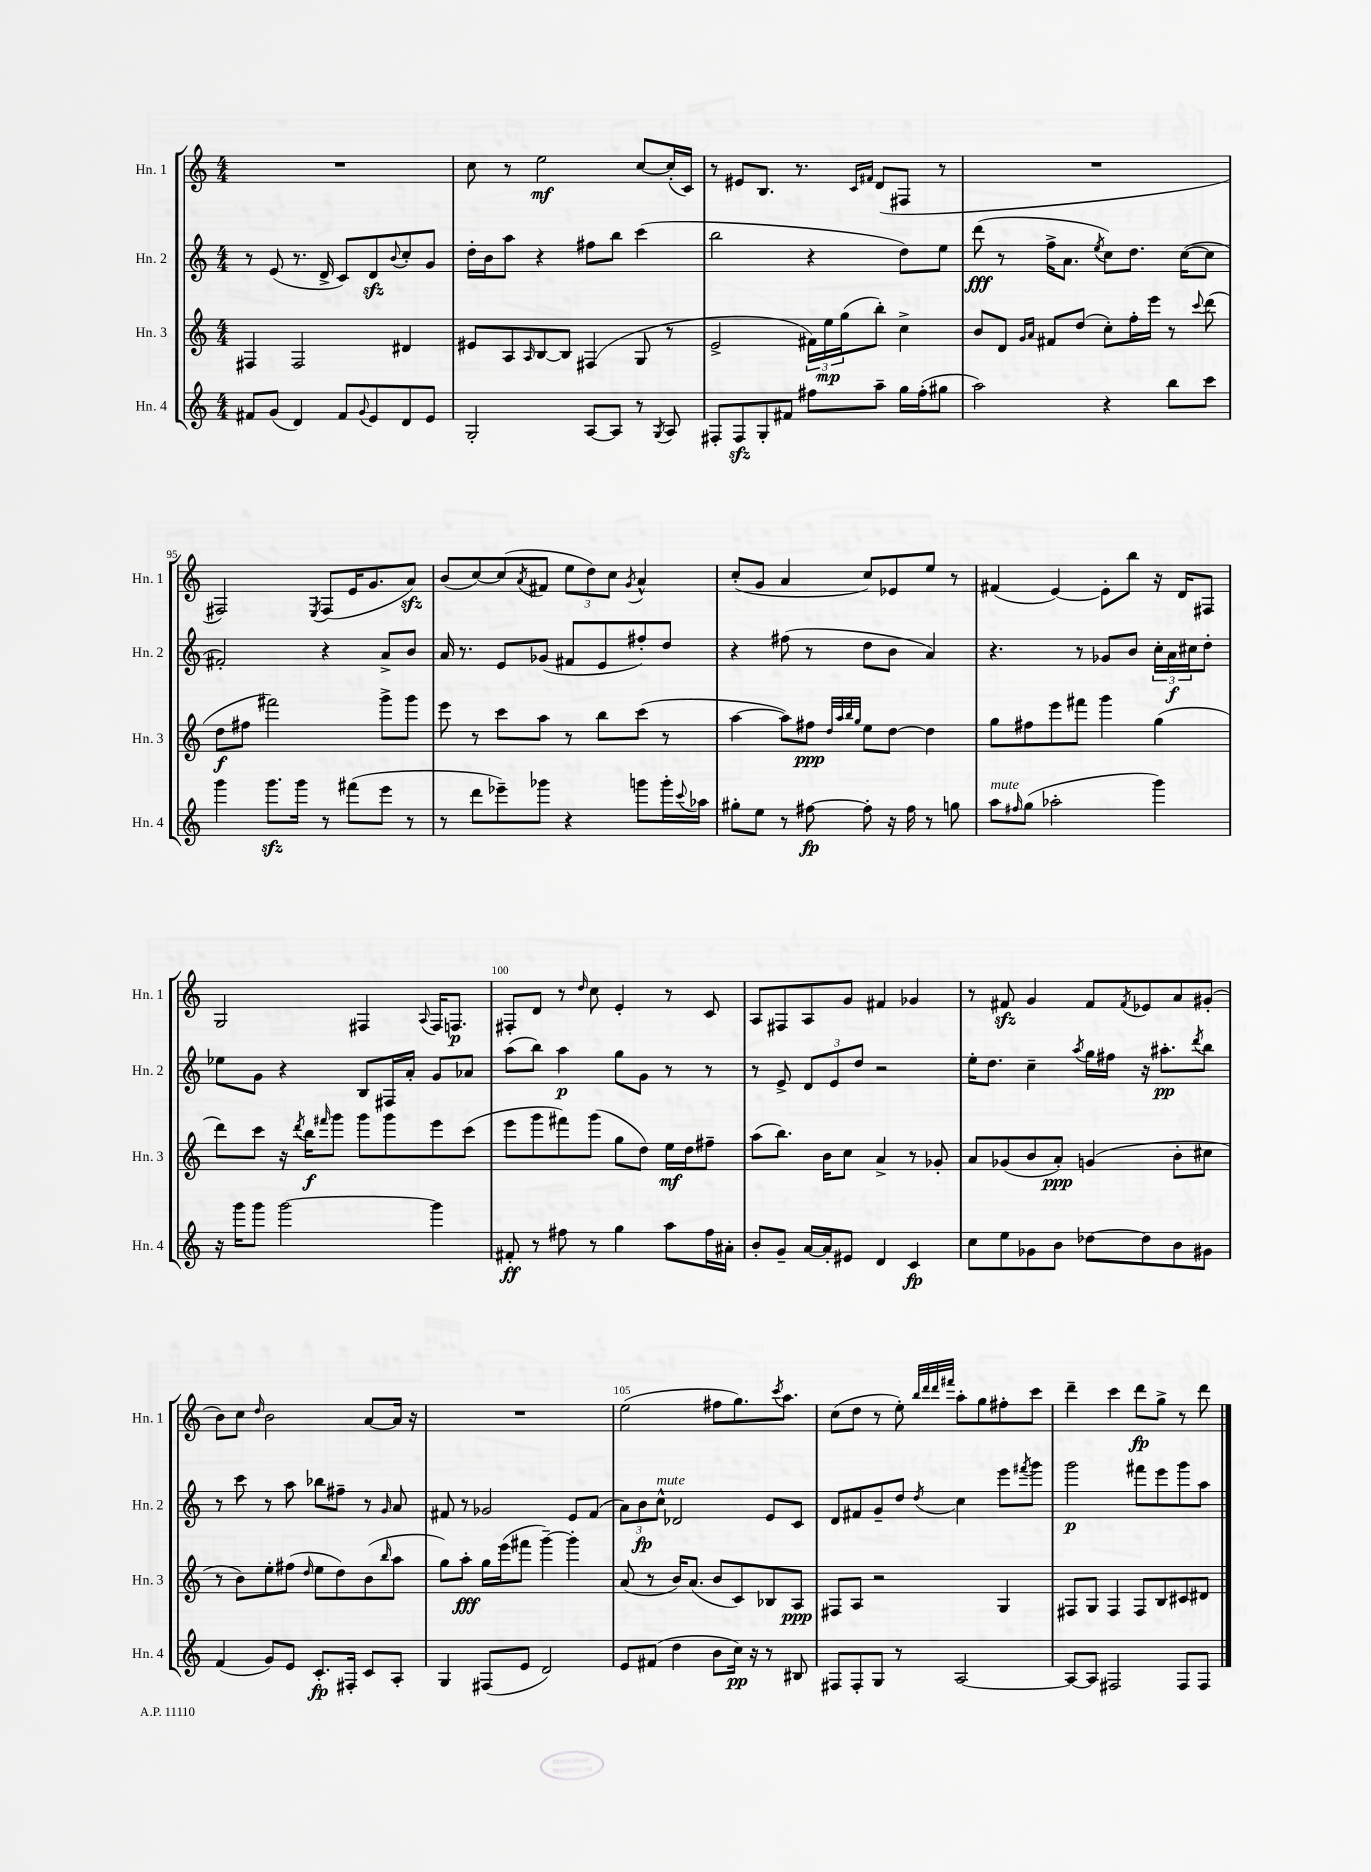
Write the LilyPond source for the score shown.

<<
\new StaffGroup <<
\new Staff = "s0" \with { instrumentName = "Hn. 1" shortInstrumentName = "Hn. 1" } {
    \clef treble \key c \major \numericTimeSignature \time 4/4
    R1 |
    c''8 r8 e''2\mf c''8~ c''16-.( c'16) |
    r8 eis'8 b8. r8. \grace { c'16 fis'16 } d'8( fis8 r8 |
    R1 |
    fis2) \acciaccatura { e8 } fis8( e'16 g'8. a'8\sfz) |
    b'8( c''8~) c''8( \acciaccatura { a'8 } fis'8 \tuplet 3/2 { e''8 d''8) c''8 } \acciaccatura { g'8 } a'4-^ |
    c''8-.( g'8 a'4 c''8) ees'8 e''8 r8 |
    fis'4( e'4~) e'8-. b''8 r16 d'16 fis8 |
    g2 fis4 \appoggiatura { a8 } fis16 f8.\p |
    fis8-. d'8 r8 \grace { d''16 } c''8 e'4-. r8 c'8 |
    a8 fis8 a8 g'8 fis'4 ges'4 |
    r8 fis'8\sfz g'4 fis'8 \acciaccatura { fis'8 } ees'8 a'8 gis'8-.( |
    b'8) c''8 \grace { d''16 } b'2 a'8~ a'16 r16 |
    R1 |
    e''2( fis''8 g''8.) \acciaccatura { c'''8 } a''8. |
    c''8( d''8 r8 e''8-.) \grace { b''32 d'''32 d'''32 fis'''32 } a''8-. g''8 fis''8-. c'''8 |
    d'''4-- c'''4 d'''8\fp g''8-> r8 d'''8 \bar "|." |
}
\new Staff = "s1" \with { instrumentName = "Hn. 2" shortInstrumentName = "Hn. 2" } {
    \clef treble \key c \major \numericTimeSignature \time 4/4
    r8 e'8( r8. d'16-> c'8) d'8\sfz \appoggiatura { b'8 } c''8-. g'8 |
    d''16-. b'16 a''8 r4 fis''8 b''8 c'''4( |
    b''2 r4 d''8) e''8 |
    d'''8\fff( r8 f''16-> a'8. \acciaccatura { e''8 } c''8) d''8. c''16~( c''8 |
    fis'2-.) r4 a'8-> b'8 |
    a'16 r8. e'8 ges'8( fis'8 e'8 fis''8-.) d''8 |
    r4 fis''8( r8 d''8 b'8 a'4) |
    r4. r8 ges'8 b'8 \tuplet 3/2 { c''16-. a'16\f cis''16 } d''8-. |
    ees''8 g'8 r4 b8 fis16 a'16-. g'8 aes'8 |
    a''8( b''8) a''4\p g''8 g'8 r8 r8 |
    r8 e'8-> \tuplet 3/2 { d'8 e'8 d''8 } r2 |
    e''16-. d''8. c''4-- \acciaccatura { a''8 } g''16 fis''16 r16 ais''8.-.\pp \acciaccatura { d'''8 } b''8 |
    r8 c'''8 r8 a''8 bes''8 fis''8-- r8 \grace { g'16 } a'8 |
    fis'8 r8 ges'2 e'8 fis'8( |
    \tuplet 3/2 { a'8) b'8\fp c''8-^^\markup { \italic "mute" } } des'2 e'8 c'8 |
    d'8 fis'8 g'8-- d''8 \acciaccatura { d''8 } c''4 e'''8 \acciaccatura { fis'''8 } g'''8 |
    g'''2\p fis'''8 e'''8 g'''8 a''8 \bar "|." |
}
\new Staff = "s2" \with { instrumentName = "Hn. 3" shortInstrumentName = "Hn. 3" } {
    \clef treble \key c \major \numericTimeSignature \time 4/4
    fis4 fis2 dis'4 |
    eis'8 a8 \grace { a16 } b8~ b8 fis4( g8 r8 |
    e'2-> \tuplet 3/2 { fis'16) e''16\mp g''16( } b''8-.) c''4-> |
    b'8 d'8 \grace { g'16 a'16 } fis'8 d''8( c''8-.) f''16-. e'''16 r8 \appoggiatura { c'''8 } d'''8( |
    d''8\f fis''8 fis'''2) g'''8-> g'''8 |
    e'''8 r8 c'''8 a''8 r8 b''8 c'''8( r8 |
    a''4~ a''8) fis''8\ppp \grace { d''32 a''32 b''32 g''32 } e''8 d''8~ d''4 |
    g''8 fis''8 e'''8 fis'''8 g'''4 g''4( |
    d'''8) c'''8 r16 \acciaccatura { d'''8 } b''16\f \grace { fis'''16 } g'''8 g'''8 g'''8 e'''8 c'''8( |
    e'''8 g'''8 fis'''8) g'''8( g''8 d''8) e''16\mf d''16 fis''8-- |
    a''8( b''8.) b'16 c''8 a'4-> r8 ges'8-. |
    a'8 ges'8( b'8 a'8-.\ppp) g'4( b'8-. cis''8 |
    r8 b'8) e''8-. fis''8( \grace { d''16 } e''8 d''8) b'8( \grace { b''16 } a''8 |
    g''8) a''8-.\fff g''16 e'''16( fis'''8 g'''4~--) g'''4-. |
    a'8( r8 b'16) a'8.( b'8 c'8) bes8 a8\ppp |
    fis8 a8 r2 g4 |
    fis8 g8 fis4 fis8 b8 cis'8 dis'8 \bar "|." |
}
\new Staff = "s3" \with { instrumentName = "Hn. 4" shortInstrumentName = "Hn. 4" } {
    \clef treble \key c \major \numericTimeSignature \time 4/4
    fis'8 g'8( d'4) fis'8 \appoggiatura { g'8 } e'8 d'8 e'8 |
    g2-. a8~ a8 r8 \acciaccatura { g8 } a8 |
    fis8-. fis8\sfz g8-. fis'8 fis''8 a''8-- g''16 fis''16-.( gis''8 |
    a''2) r4 b''8 c'''8 |
    g'''4 g'''8.\sfz g'''16 r8 fis'''8( e'''8 r8 |
    r8 d'''8 ees'''8--) ges'''8 r4 g'''8 g'''16-. \appoggiatura { c'''8 } aes''16 |
    gis''8-. e''8 r8 fis''8~\fp fis''8-. r16 fis''16 r8 g''8 |
    a''8^\markup { \italic "mute" } \grace { fis''16 } g''8( aes''2-. g'''4) |
    r16 g'''16 g'''8 g'''2~ g'''4 |
    fis'8-.\ff r8 fis''8 r8 g''4 a''8 fis''16 ais'16-. |
    b'8-. g'8-- a'16~ a'16-. eis'8 d'4 c'4\fp |
    c''8 e''8 ges'8 b'8 des''8~ des''8 b'8 gis'8 |
    f'4( g'8) e'8 c'8.-.\fp fis16-. c'8 a8-. |
    g4 fis8( e'8 d'2) |
    e'8 fis'8( d''4 b'8 c''16\pp) r16 r8 bis8 |
    fis8 fis8-. g8 r8 a2~ |
    a8~ a8 fis2 fis8 fis8 \bar "|." |
}
>>
>>
\layout { \context { \Score currentBarNumber = #91 \override BarNumber.break-visibility = ##(#f #t #t) barNumberVisibility = #(every-nth-bar-number-visible 5) } }
